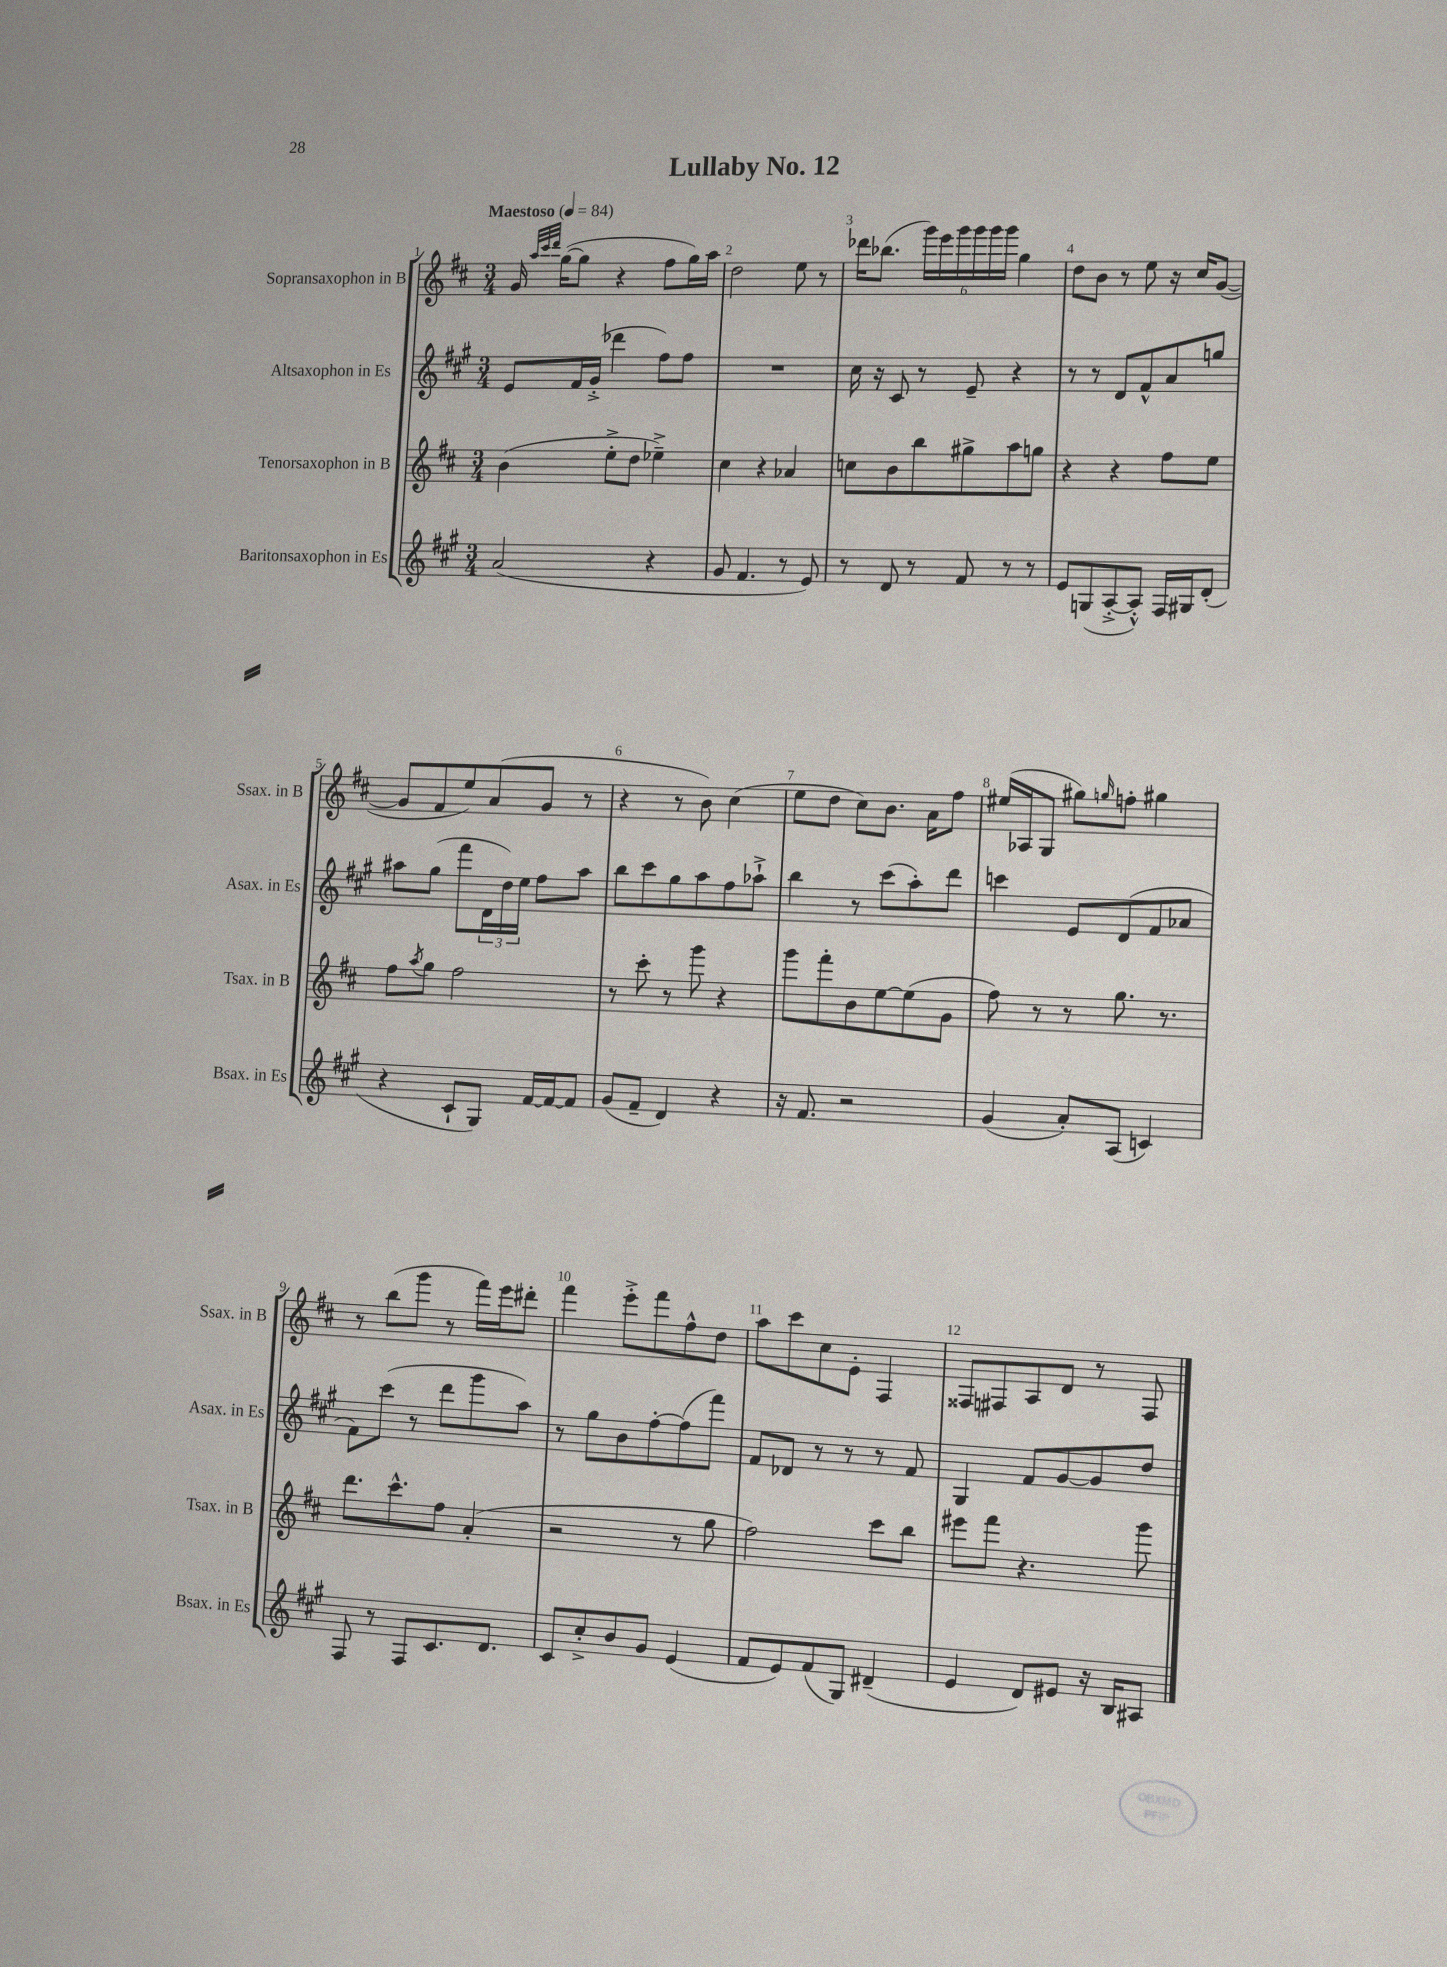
\header { title = "Lullaby No. 12" }
<<
\new StaffGroup <<
\new Staff = "s0" \with { instrumentName = "Sopransaxophon in B" shortInstrumentName = "Ssax. in B" } {
    \clef treble \key d \major \numericTimeSignature \time 3/4 \tempo "Maestoso" 4 = 84
    g'16 \grace { a''32 cis'''32 d'''32 } g''16~( g''8 r4 fis''8 g''16) a''16 |
    d''2 e''8 r8 |
    des'''16 bes''8.( \tuplet 6/4 { g'''16) e'''16 g'''16 g'''16 g'''16 g'''16 } g''4 |
    d''8 b'8 r8 e''8 r16 cis''16 g'8~( |
    g'8 fis'8 e''8) a'8( g'8 r8 |
    r4 r8 b'8) cis''4( |
    e''8 d''8 cis''8) b'8. a'16 fis''8 |
    eis''16( aes16 g8 gis''8) \grace { g''16 } f''8-. gis''4 |
    r8 b''8( g'''8 r8 fis'''16) e'''16 dis'''8-. |
    fis'''4 e'''8-.-> fis'''8 fis''8-^ d''8 |
    a''8 cis'''8 cis''8 e'8-. fis4 |
    fisis8 fis8 a8 d'8 r8 fis8 \bar "|." |
}
\new Staff = "s1" \with { instrumentName = "Altsaxophon in Es" shortInstrumentName = "Asax. in Es" } {
    \clef treble \key a \major \numericTimeSignature \time 3/4
    e'8 fis'16 gis'16-.->( des'''4 fis''8) fis''8 |
    R2. |
    cis''16 r16 cis'8 r8 e'8-- r4 |
    r8 r8 d'8 fis'8-^ a'8 g''8 |
    ais''8 gis''8( fis'''8 \tuplet 3/2 { d'16 d''16) e''16 } fis''8 ais''8 |
    b''8 cis'''8 gis''8 a''8 fis''8 aes''8-!-> |
    b''4 r8 cis'''8( a''8-.) d'''8 |
    c'''4 e'8 d'8( fis'8 aes'8 |
    fis'8) cis'''8( r8 d'''8 gis'''8 a''8) |
    r8 gis''8 b'8 fis''8~-. fis''8( fis'''8) |
    fis'8 des'8 r8 r8 r8 fis'8 |
    gis4 fis'8 gis'8~ gis'8 d''8 \bar "|." |
}
\new Staff = "s2" \with { instrumentName = "Tenorsaxophon in B" shortInstrumentName = "Tsax. in B" } {
    \clef treble \key d \major \numericTimeSignature \time 3/4
    b'4( e''8-.-> d''8 ees''4--->) |
    cis''4 r4 aes'4 |
    c''8 b'8 b''8 gis''8-> a''8 g''8 |
    r4 r4 fis''8 e''8 |
    fis''8 \acciaccatura { a''8 } g''8 fis''2 |
    r8 cis'''8-. r8 g'''8 r4 |
    g'''8 fis'''8-. b'8 e''8~ e''8( g'8 |
    fis''8) r8 r8 g''8. r8. |
    d'''8. cis'''8.-^ fis''8 a'4-.( |
    r2 r8 g''8 |
    fis''2) cis'''8 b''8 |
    eis'''8 fis'''8 r4. g'''8 \bar "|." |
}
\new Staff = "s3" \with { instrumentName = "Baritonsaxophon in Es" shortInstrumentName = "Bsax. in Es" } {
    \clef treble \key a \major \numericTimeSignature \time 3/4
    a'2( r4 |
    gis'8 fis'4. r8 e'8) |
    r8 d'8 r8 fis'8 r8 r8 |
    e'8 g8( a8~-.-> a8-.-^) fis16 gis16 d'8-.( |
    r4 cis'8-! gis8) fis'16~ fis'16~ fis'8 |
    gis'8( fis'8-- d'4) r4 |
    r16 fis'8. r2 |
    gis'4( a'8-.) a8( c'4) |
    fis8 r8 fis8 cis'8. d'8. |
    cis'8 cis''8-.-> b'8 gis'8 e'4( |
    fis'8 e'8) fis'8( gis8) dis'4--( |
    e'4 d'8) eis'8 r16 b16 ais8 \bar "|." |
}
>>
>>
\layout { \context { \Score \override BarNumber.break-visibility = ##(#f #t #t) barNumberVisibility = #all-bar-numbers-visible } }
